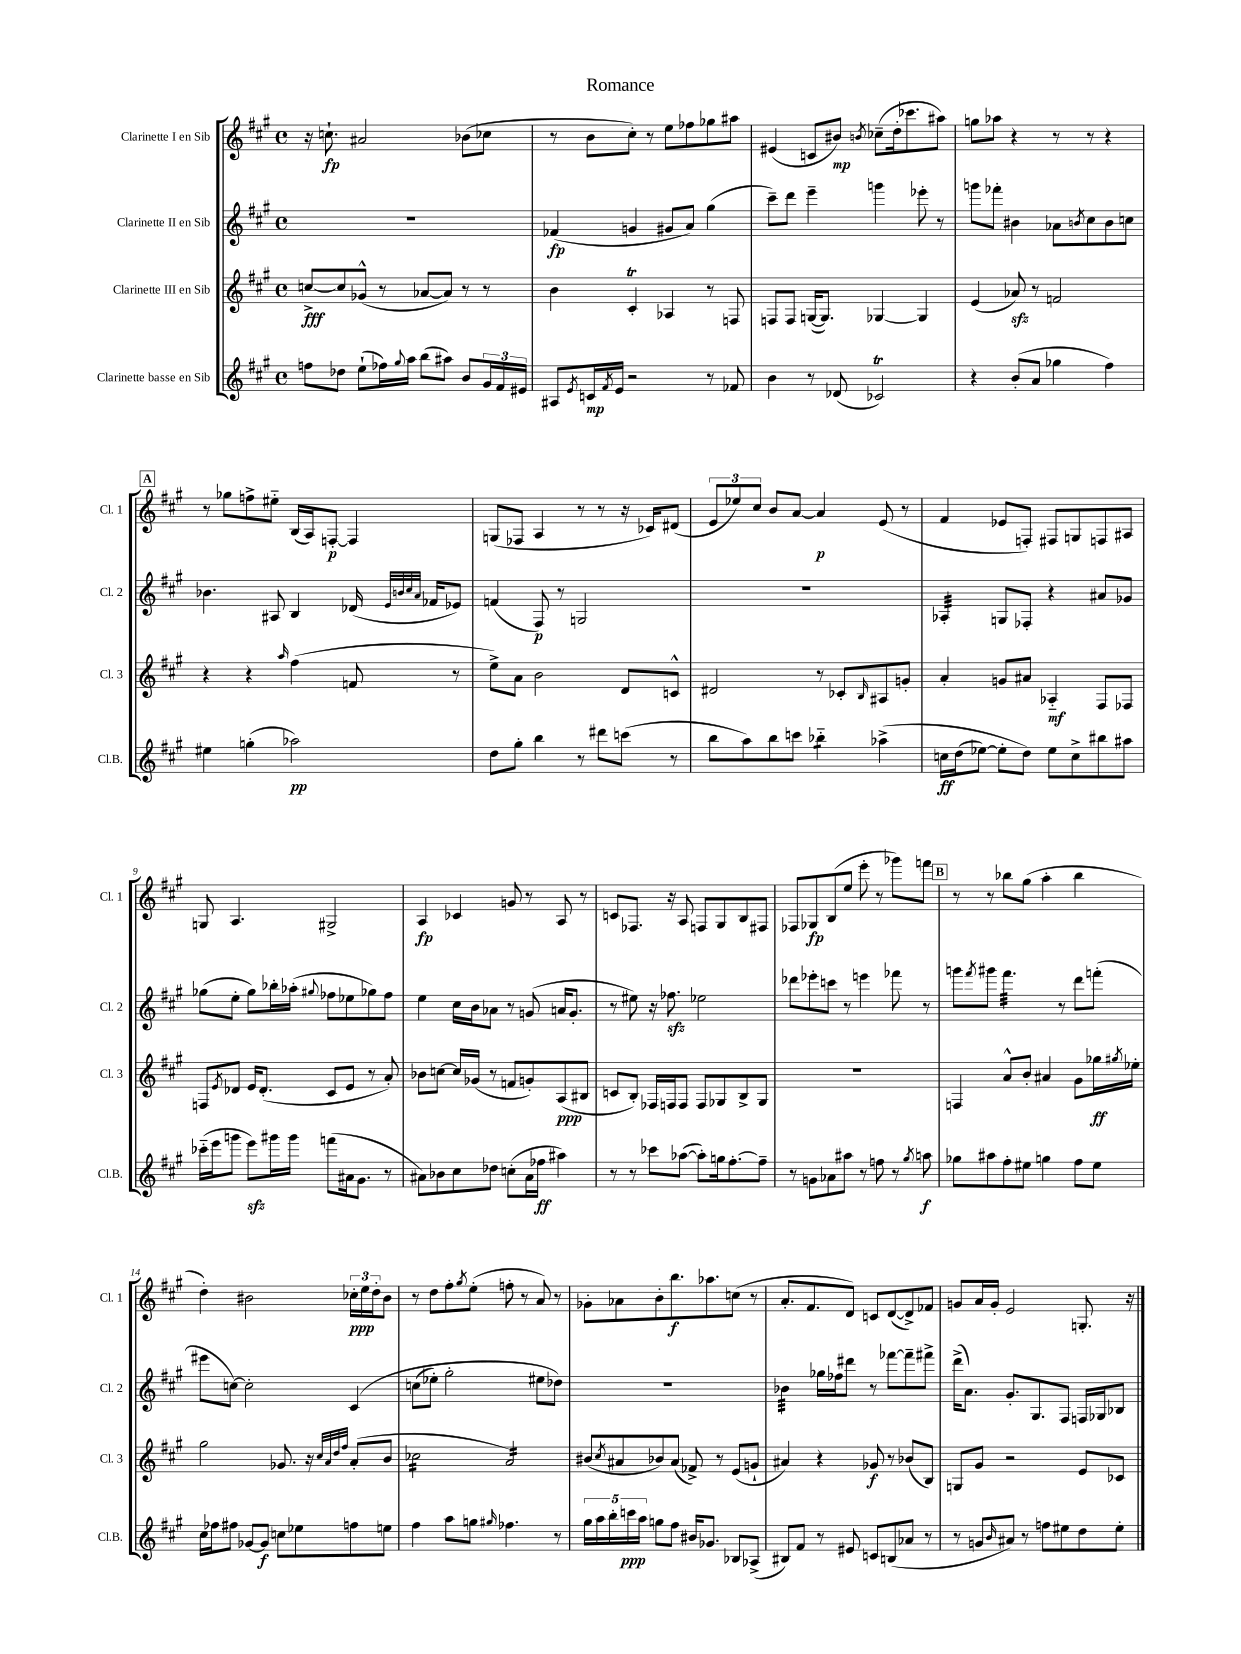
\header { title = "Romance" }
<<
\new StaffGroup <<
\new Staff = "s0" \with { instrumentName = "Clarinette I en Sib" shortInstrumentName = "Cl. 1" } {
    \clef treble \key a \major \defaultTimeSignature \time 4/4
    r16 c''8.-!\fp ais'2 bes'8( ces''8 |
    r8 b'8 cis''8-.) r8 e''8 fes''8 ges''8 ais''8 |
    eis'4( c'8 bis'8\mp) \acciaccatura { b'8 } ces''8--( d''16-. ces'''8. ais''8) |
    g''8 aes''8 r4 r8 r8 r4 |
    \mark \markup { \box "A" } r8 ges''8 f''8-> eis''8-_ b16( a16) f8~-.\p f4 |
    g8( fes8 a4 r8 r8 r16 ces'16) dis'8( |
    \tuplet 3/2 { e'8 ees''8) cis''8 } b'8 a'8~ a'4\p e'8( r8 |
    fis'4 ees'8 f8-.) fis8 g8 f8 ais8 |
    g8 a4. gis2-> |
    a4\fp ces'4 g'8 r8 a8 r8 |
    c'8 fes8. r16 a8 f8 gis8 b8 fis8 |
    fes8 ges8\fp b8( e''8 e'''8-. r8 ges'''8) f'''8 |
    \mark \markup { \box "B" } r8 r8 bes''8 gis''8( a''4-. bes''4 |
    d''4-.) bis'2 \tuplet 3/2 { ces''16-.\ppp e''16 d''16-. } bis'8 |
    r8 d''8 fis''8-. \acciaccatura { gis''8 } e''8-.( f''8-. r8 a'8) r8 |
    ges'8-. aes'8 b'8-. b''8.\f aes''8. c''8( r8 |
    a'8.-. fis'8. d'8) c'8 d'8~( d'8->) fes'8 |
    g'8 a'16 g'16-. e'2 g8.-. r16 \bar "|." |
}
\new Staff = "s1" \with { instrumentName = "Clarinette II en Sib" shortInstrumentName = "Cl. 2" } {
    \clef treble \key a \major \defaultTimeSignature \time 4/4
    R1 |
    fes'4\fp( g'4 gis'8 a'8) gis''4( |
    cis'''8--) d'''8 e'''4-- g'''4 ees'''8-. r8 |
    g'''8 fes'''8-. bis'4 aes'8 \acciaccatura { b'8 } cis''8 b'8 c''8 |
    \mark \markup { \box "A" } bes'4. ais8 b4 des'16( \grace { e'32 b'32 cis''32 a'32 } fes'16 ees'8) |
    f'4( fis8\p) r8 g2 |
    R1 |
    aes4:32-. g8 fes8-. r4 ais'8 ges'8 |
    ges''8( e''8-. ges''8) bes''16-. aes''16-.( \appoggiatura { gis''8 } fes''8 ees''8 ges''8) fes''8 |
    e''4 cis''16 b'16 aes'8 r8 g'8( a'16 g'8.-. |
    r8 eis''8) r16 fes''8.\sfz ees''2 |
    des'''8 ees'''8-. c'''8 r8 e'''4 fes'''8 r8 |
    \mark \markup { \box "B" } g'''8 \acciaccatura { fis'''8 } gis'''8 fis'''4.:32 r8 d'''8 f'''8-.( |
    eis'''8 c''8~) c''2-. cis'4\( |
    c''8( ees''8-.) gis''2-. eis''8 des''8\) |
    R1 |
    bes'4:32 ges''16 fes''16 dis'''8 r8 fes'''8~ fes'''8-- fis'''8-> |
    d'''16->( a'8.) gis'8.-. gis8. fis8 f16 ges16 bes8 \bar "|." |
}
\new Staff = "s2" \with { instrumentName = "Clarinette III en Sib" shortInstrumentName = "Cl. 3" } {
    \clef treble \key a \major \defaultTimeSignature \time 4/4
    c''8~->\fff c''8 ges'8-^( r8 aes'8~ aes'8) r8 r8 |
    b'4 cis'4-.\trill aes4 r8 f8 |
    f8 f8 g16~( g8.) ges4~ ges4 |
    e'4( aes'8\sfz) r8 f'2 |
    \mark \markup { \box "A" } r4 r4 \grace { a''16 } fis''4( f'8 r8 |
    e''8->) a'8 b'2 d'8 c'8-^ |
    dis'2 r8 ces'8-. \grace { b16 } ais8 g'8-. |
    a'4-. g'8 ais'8 aes4-_\mf fis8 fes8 |
    f8 \acciaccatura { e'8 } des'8 e'16 des'8.-.( cis'8 e'8 r8 a'8-.) |
    bes'8 c''8~ c''16 ges'16( r8 f'8 g'8-.) a8\ppp( bis8 |
    c'8 b8-.) fes16 f16 f8 f8 ges8 b8-> ges8 |
    R1 |
    \mark \markup { \box "B" } f4 a'8-^ b'8-. ais'4 gis'8 ges''16\ff \acciaccatura { gis''8 } ees''16-. |
    gis''2 ges'8. r16 \grace { cis''32 a'32 d''32 fis''32 } a'8-.( b'8 |
    ces''2:16 a'2:16) |
    bis'8( \acciaccatura { cis''8 } ais'8 bes'8) ais'8( fes'8->) r8 e'8( g'8-! |
    ais'4) r4 ges'8\f r8 bes'8( b8) |
    g8 gis'8 r2 e'8 ces'8 \bar "|." |
}
\new Staff = "s3" \with { instrumentName = "Clarinette basse en Sib" shortInstrumentName = "Cl.B." } {
    \clef treble \key a \major \defaultTimeSignature \time 4/4
    f''8 des''8 e''8-!( fes''16) \appoggiatura { gis''8 } a''16 b''8( ais''8) b'8 \tuplet 3/2 { gis'16 fis'16 eis'16 } |
    ais8 \acciaccatura { e'8 } c'16\mp \acciaccatura { fis'8 } e'16 r2 r8 fes'8 |
    b'4 r8 des'8( ces'2\trill) |
    r4 b'8-.( a'8 ges''4 fis''4) |
    \mark \markup { \box "A" } eis''4 g''4-.( aes''2\pp) |
    d''8 gis''8-. b''4 r8 dis'''8 c'''8( r8 |
    b''8 a''8) b''8 c'''8 bes''4:8-_ aes''4->\( |
    c''16\ff d''16( ees''8~) ees''8-. d''8\) ees''8 c''8-> bis''8 ais''8 |
    ces'''16-_( e'''16 g'''8 e'''8\sfz) gis'''16 gis'''16 f'''8( ais'16 gis'8. r8 |
    ais'8) bes'8 cis''8 des''8 c''8-.( ais'16 fes''16\ff ais''4) |
    r8 r8 ces'''8 aes''8~( aes''8-.) g''16 fis''8.~-. fis''8-- |
    r8 g'8 aes'8 ais''8 r8 f''8 r8 \acciaccatura { gis''8 } a''8\f |
    \mark \markup { \box "B" } ges''8 ais''8 fis''8-. eis''8 g''4 fis''8 eis''8 |
    cis''16 fes''16 fis''8 ges'8~ ges'8\f c''8 ees''8 f''8 e''8 |
    fis''4 a''8 g''8 \grace { gis''16 } fes''4. r8 |
    \tuplet 5/4 { gis''16 a''16 b''16-. c'''16\ppp a''16 } g''8 fis''8 bis'16 ges'8. bes8 aes8->( |
    bis8) fis'8 r8 eis'8 c'8 b8( aes'8 r8 |
    r8 g'8 \grace { b'16 } ais'8) r8 f''8 eis''8 d''8 eis''8-. \bar "|." |
}
>>
>>
